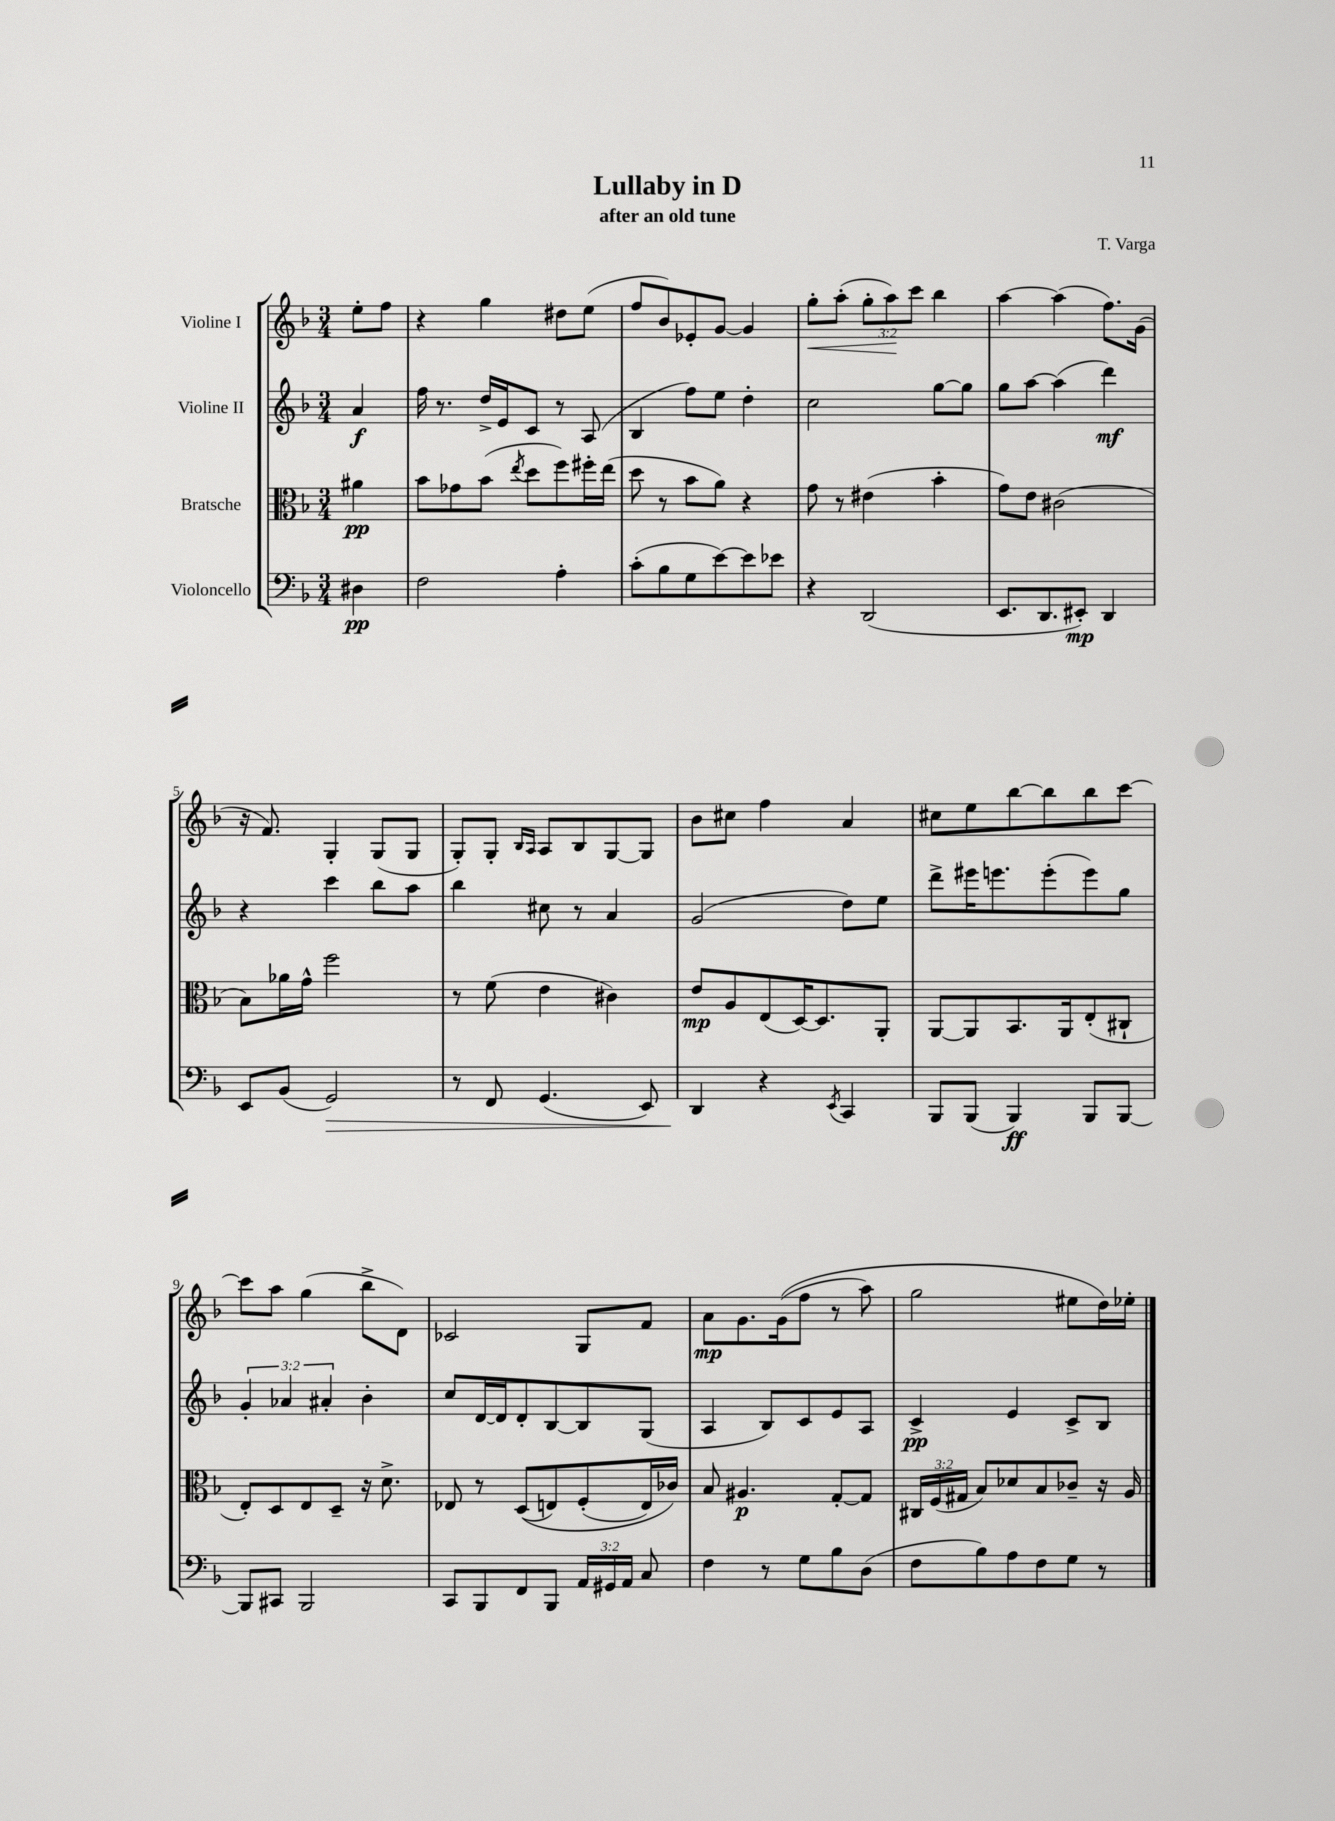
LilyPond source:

\header { title = "Lullaby in D" composer = "T. Varga" subtitle = "after an old tune" }
<<
\new StaffGroup <<
\new Staff = "s0" \with { instrumentName = "Violine I" } {
    \clef treble \key f \major \numericTimeSignature \time 3/4 \override Staff.TupletNumber.text = #tuplet-number::calc-fraction-text \partial 4
    \autoBeamOff e''8[-. f''8] |
    r4 g''4 dis''8[ e''8]( |
    f''8[ bes'8) ees'8-. g'8]~ g'4 |
    g''8[-.\< a''8]-.( \tuplet 3/2 { g''8[-. a''8\!) c'''8] } bes''4 |
    a''4~ a''4( f''8.[) g'16]( |
    r16 f'8.) g4-. g8[( g8] |
    g8[-.) g8]-. \grace { bes16[ a16] } a8[ bes8 g8~ g8] |
    bes'8[ cis''8] f''4 a'4 |
    cis''8[ e''8 bes''8~ bes''8 bes''8 c'''8]~ |
    c'''8[ a''8] g''4( bes''8[-> d'8]) |
    ces'2 g8[ f'8] |
    a'8[\mp g'8. g'16(\( f''8] r8 a''8) |
    g''2 eis''8[ d''16\) ees''16]-. \bar "|." |
}
\new Staff = "s1" \with { instrumentName = "Violine II" } {
    \clef treble \key f \major \numericTimeSignature \time 3/4 \override Staff.TupletNumber.text = #tuplet-number::calc-fraction-text \partial 4
    \autoBeamOff a'4\f |
    f''16 r8. d''16[-> e'16 c'8] r8 a8( |
    bes4 f''8[) e''8] d''4-. |
    c''2 g''8[~ g''8] |
    g''8[ a''8]~ a''4( d'''4\mf) |
    r4 c'''4 bes''8[ a''8] |
    bes''4 cis''8 r8 a'4 |
    g'2( d''8[) e''8] |
    d'''8[-> eis'''16 e'''8. e'''8-.( e'''8) g''8] |
    \tuplet 3/2 { g'4-. aes'4 ais'4-. } bes'4-. |
    c''8[ d'16~ d'16 d'8-. bes8~ bes8 g8]( |
    a4 bes8[) c'8 e'8 a8] |
    c'4->\pp e'4 c'8[-> bes8] \bar "|." |
}
\new Staff = "s2" \with { instrumentName = "Bratsche" } {
    \clef alto \key f \major \numericTimeSignature \time 3/4 \override Staff.TupletNumber.text = #tuplet-number::calc-fraction-text \partial 4
    \autoBeamOff ais'4\pp |
    bes'8[ ges'8 bes'8]( \acciaccatura { e''8 } d''8[ f''8) fis''16-. e''16]( |
    d''8 r8 bes'8[ a'8]) r4 |
    g'8 r8 eis'4( bes'4-. |
    g'8[) e'8] cis'2( |
    bes8[) aes'16 g'16]-^ f''2 |
    r8 f'8( e'4 cis'4) |
    e'8[\mp a8 e8( d16~) d8. a,8]-. |
    a,8[~ a,8 bes,8. a,16 e8-.( cis8]-! |
    e8[-.) d8 e8 d8]-- r16 d'8.-> |
    ees8 r8 d8[(\( e8) f8-.( e16) ces'16]\) |
    bes8 ais4.\p g8[~-. g8] |
    \tuplet 3/2 { cis16[ f16( gis16] } bes8[) des'8 bes8 ces'8]-- r16 a16 \bar "|." |
}
\new Staff = "s3" \with { instrumentName = "Violoncello" } {
    \clef bass \key f \major \numericTimeSignature \time 3/4 \override Staff.TupletNumber.text = #tuplet-number::calc-fraction-text \partial 4
    \autoBeamOff dis4\pp |
    f2 a4-. |
    c'8[-.( bes8 g8 e'8~) e'8 ees'8] |
    r4 d,2( |
    e,8.[ d,8. eis,8]-.\mp) d,4 |
    e,8[ bes,8]( g,2\>) |
    r8 f,8 g,4.( e,8) |
    d,4\! r4 \acciaccatura { e,8 } c,4 |
    bes,,8[ bes,,8]( bes,,4\ff) bes,,8[ bes,,8]~ |
    bes,,8[ cis,8] bes,,2 |
    c,8[ bes,,8 f,8 bes,,8] \tuplet 3/2 { a,16[ gis,16 a,16] } c8 |
    f4 r8 g8[ bes8 d8]( |
    f8[ bes8) a8 f8 g8] r8 \bar "|." |
}
>>
>>
